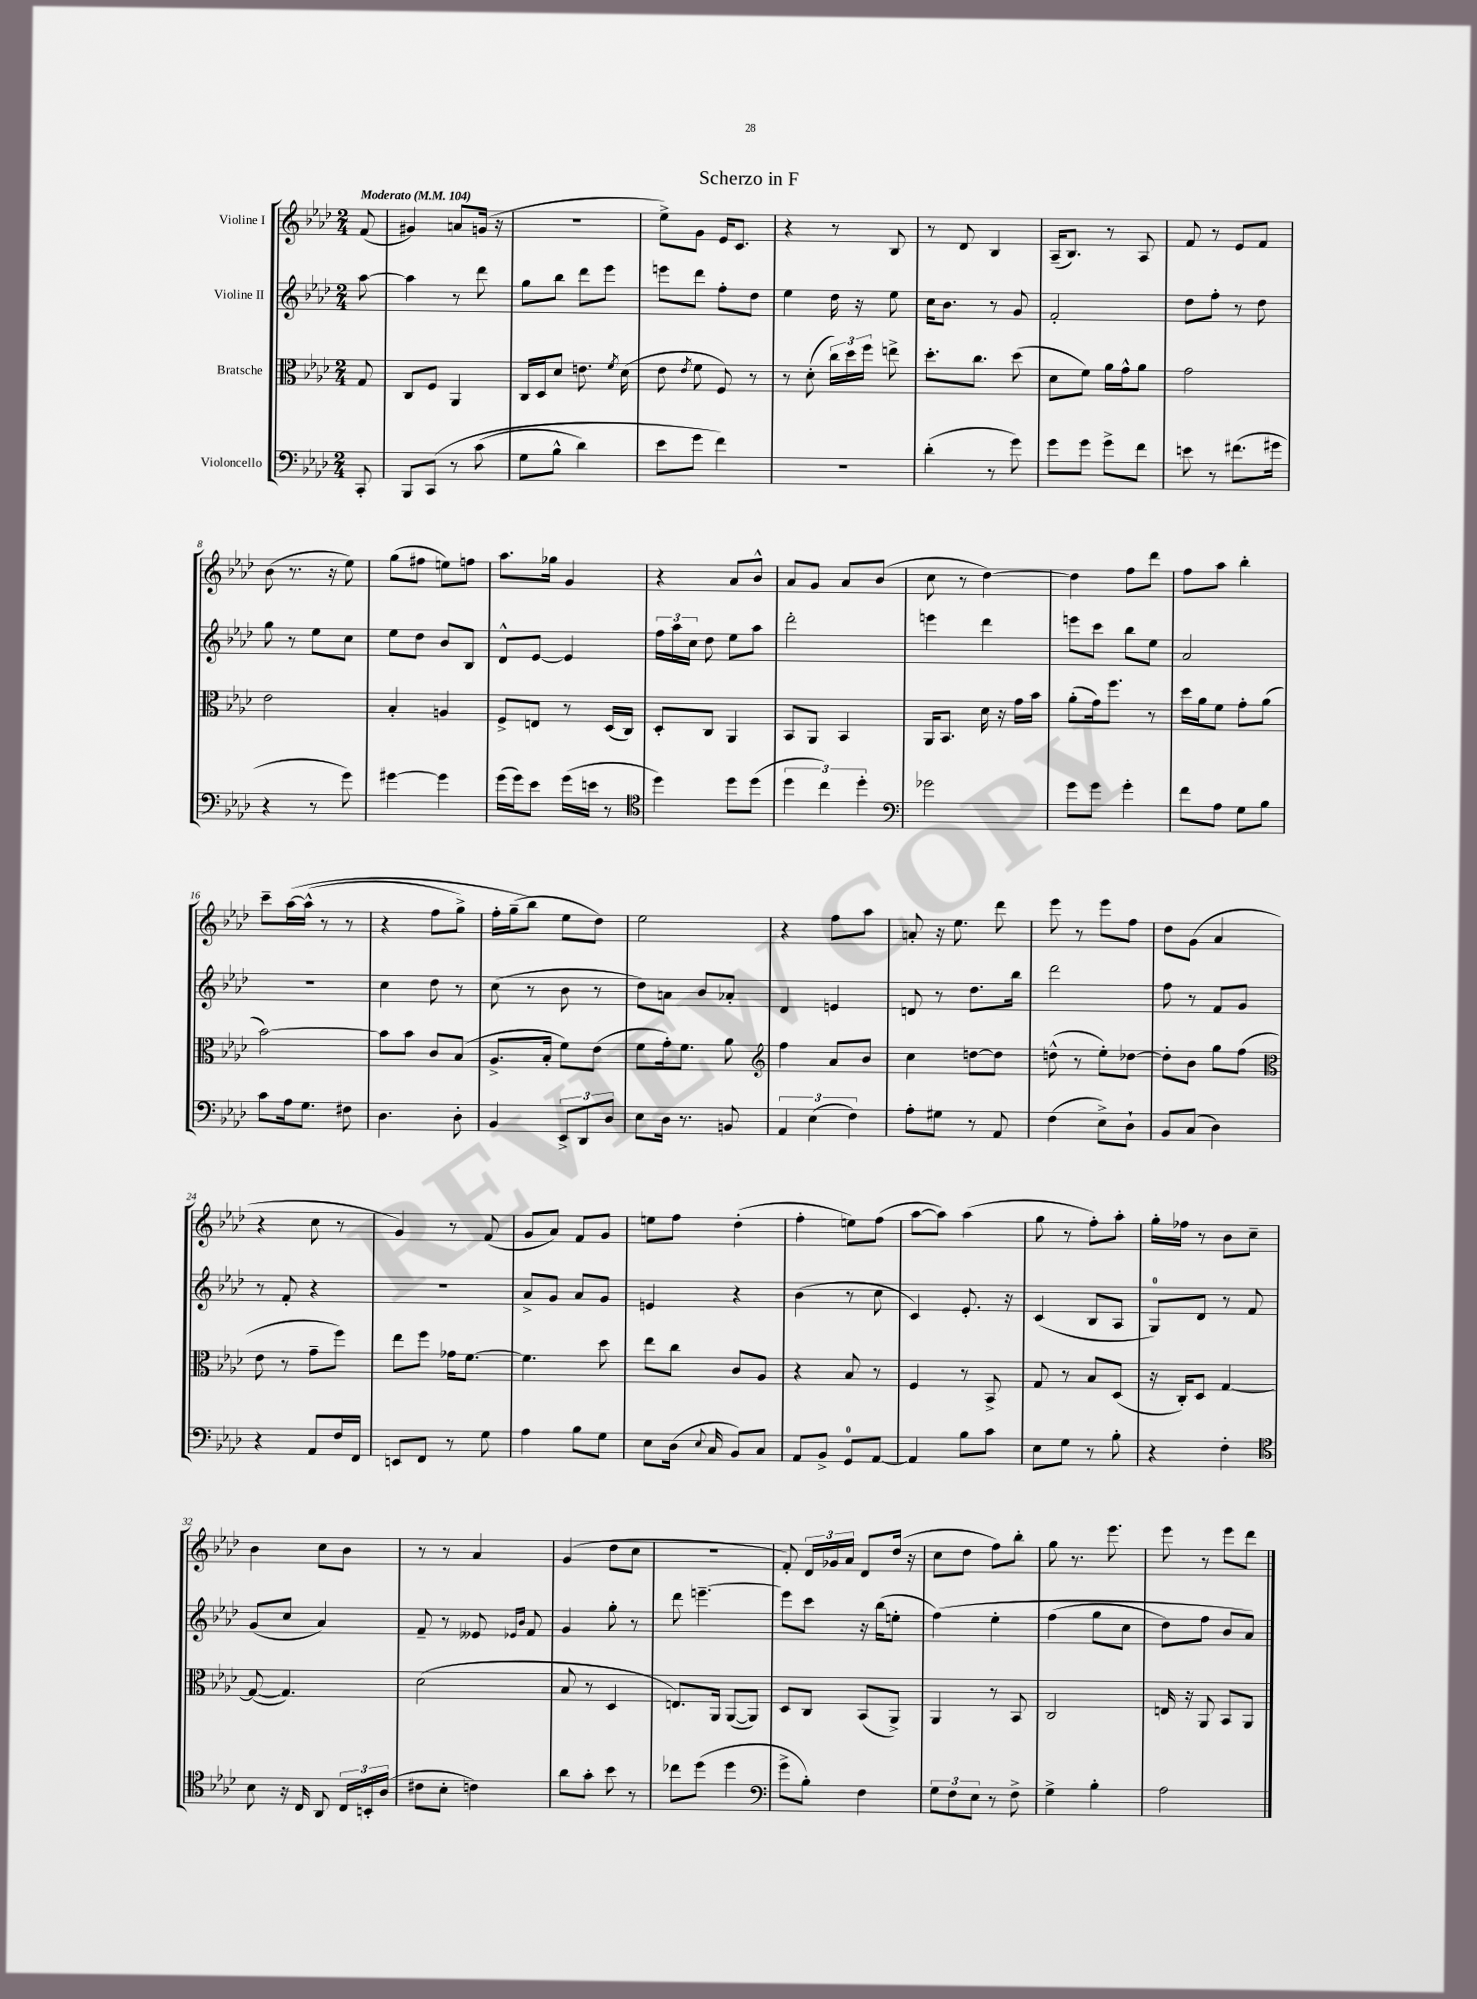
\header { title = "Scherzo in F" }
<<
\new StaffGroup <<
\new Staff = "s0" \with { instrumentName = "Violine I" } {
    \clef treble \key aes \major \numericTimeSignature \time 2/4 \partial 8 \tempo "Moderato" 4 = 104
    \autoBeamOff f'8( |
    gis'4) a'8[ g'16]( r16 |
    r2 |
    ees''8[->) g'8] ees'16[ c'8.] |
    r4 r8 bes8 |
    r8 des'8 bes4 |
    aes16[--( bes8.]) r8 aes8 |
    f'8 r8 ees'8[ f'8] |
    bes'8( r8. r16 ees''8) |
    g''8[( fis''8] e''8[) f''8] |
    aes''8.[ ges''16] g'4 |
    r4 aes'8[ bes'8]-^ |
    aes'8[ g'8] aes'8[ bes'8]( |
    c''8 r8 des''4~) |
    des''4 f''8[ des'''8] |
    f''8[ aes''8] bes''4-. |
    c'''8[-- aes''16~\( aes''16]-^( r8 r8 |
    r4 f''8[ g''8]->) |
    f''16[-. g''16--( bes''8]\) ees''8[ des''8]) |
    ees''2 |
    r4 f''8[ aes''8] |
    a'8-. r16 ees''8. des'''8 |
    ees'''8 r8 ees'''8[ f''8] |
    des''8[ g'8]( aes'4 |
    r4 c''8 r8 |
    g'4) r8 f'8( |
    g'8[ aes'8]) f'8[ g'8] |
    e''8[ f''8] des''4-.( |
    f''4-. e''8[) f''8]( |
    aes''8[~ aes''8]) aes''4( |
    g''8 r8 f''8[-.) aes''8]-. |
    g''16[-. fes''16] r8 bes'8[ c''8]-- |
    bes'4 c''8[ bes'8] |
    r8 r8 aes'4 |
    g'4( des''8[ c''8] |
    R2 |
    f'8-.) \tuplet 3/2 { des'16[ ges'16 aes'16] } des'8[ des''16]( r16 |
    c''8[ des''8] f''8[) bes''8]-. |
    g''8 r8. ees'''8. |
    ees'''8 r8 ees'''8[ des'''8] \bar "|." |
}
\new Staff = "s1" \with { instrumentName = "Violine II" } {
    \clef treble \key aes \major \numericTimeSignature \time 2/4 \partial 8
    \autoBeamOff aes''8~ |
    aes''4 r8 des'''8 |
    g''8[ bes''8] des'''8[ ees'''8] |
    e'''8[ des'''8] f''8[-. des''8] |
    ees''4 des''16 r16 ees''8 |
    c''16[ bes'8.] r8 g'8 |
    f'2-. |
    des''8[ f''8]-. r8 des''8 |
    g''8 r8 ees''8[ c''8] |
    ees''8[ des''8] bes'8[ bes8] |
    des'8[-^ ees'8]~ ees'4 |
    \tuplet 3/2 { f''16[ aes''16 c''16] } des''8 ees''8[ aes''8] |
    des'''2-. |
    e'''4 des'''4 |
    e'''8[ c'''8] bes''8[ ees''8] |
    aes'2 |
    R2 |
    c''4 des''8 r8 |
    c''8( r8 bes'8 r8 |
    des''8[) a'8] bes'8[ aes'8]-. |
    des'4 e'4 |
    d'8 r8 des''8.[ bes''16] |
    des'''2 |
    f''8 r8 f'8[ g'8] |
    r8 f'8-. r4 |
    r2 |
    aes'8[-> g'8] aes'8[ g'8] |
    e'4 r4 |
    bes'4( r8 c''8 |
    c'4) ees'8.-. r16 |
    c'4( bes8[ aes8] |
    g8[-0) des'8] r8 f'8 |
    g'8[( c''8] aes'4) |
    f'8-- r8 eeses'8 \grace { ees'16[ bes'16] } f'8 |
    g'4 g''8-. r8 |
    des'''8 e'''4.~-- |
    e'''8[ c'''8] r16 bes''16[( e''8]-. |
    f''4)\( ees''4-. |
    f''4( g''8[ c''8] |
    des''8[) f''8] bes'8[ aes'8]\) \bar "|." |
}
\new Staff = "s2" \with { instrumentName = "Bratsche" } {
    \clef alto \key aes \major \numericTimeSignature \time 2/4 \partial 8
    \autoBeamOff g8 |
    c8[ f8] aes,4 |
    c16[ des16 des'8] e'8. \acciaccatura { f'8 } des'16( |
    ees'8 \acciaccatura { ees'8 } f'8 f8) r8 |
    r8 des'8-.( \tuplet 3/2 { c''16[) des''16 f''16] } e''8-> |
    des''8.[-. c''8.] des''8( |
    des'8[ f'8]) aes'16[ g'16-^ aes'8] |
    g'2 |
    ees'2 |
    bes4-. a4 |
    f8[-> e8] r8 des16[( c16]) |
    des8[-. c8] aes,4 |
    bes,8[ aes,8] bes,4 |
    aes,16[ bes,8.] des'16 r16 g'16[ bes'16] |
    aes'8[-.( g'16) f''8.] r8 |
    des''16[ aes'16 f'8] g'8[-. aes'8]( |
    bes'2~) |
    bes'8[ bes'8] c'8[ bes8]( |
    aes8.[-> bes16]-. f'8[) ees'8]( |
    f'8[ g'16-.) f'8.] aes'8 |
    \clef treble f''4 aes'8[ bes'8] |
    c''4 d''8[~ d''8] |
    d''8-^( r8 ees''8[-.) des''8]~ |
    des''8[-. bes'8] g''8[ f''8]( |
    \clef alto ees'8 r8 g'8[-- f''8]) |
    ees''8[ f''8] ges'16[ f'8.]~ |
    f'4. des''8 |
    ees''8[ c''8] c'8[ aes8] |
    r4 bes8 r8 |
    f4 r8 bes,8-> |
    g8 r8 bes8[ des8]( |
    r16 c16[-.) des8] g4~ |
    g8~( g4.) |
    des'2( |
    bes8 r8 des4 |
    e8.[) aes,16] aes,8[~( aes,8]) |
    des8[ c8] bes,8[( aes,8]->) |
    aes,4 r8 bes,8 |
    c2 |
    e16 r16 aes,8 bes,8[ aes,8] \bar "|." |
}
\new Staff = "s3" \with { instrumentName = "Violoncello" } {
    \clef bass \key aes \major \numericTimeSignature \time 2/4 \partial 8
    \autoBeamOff c,8-. |
    bes,,8[ c,8]\( r8 c'8( |
    g8[ bes8]-^ des'4) |
    ees'8[ g'8] f'4\) |
    r2 |
    des'4-.( r8 g'8) |
    g'8[ g'8] g'8[-> f'8] |
    e'8 r8 fis'8.[( gis'16] |
    r4 r8 g'8) |
    gis'4~ gis'4 |
    g'16[( g'16) ees'8] g'16[( e'16] r8 |
    \clef tenor des''4) des''8[ des''8]( |
    \tuplet 3/2 { des''4 c''4) des''4-. } |
    \clef bass ges'2 |
    g'8[ g'8] g'4-. |
    f'8[ aes8] g8[ bes8] |
    c'8[ aes16 g8.] fis8 |
    des4. des8-. |
    bes,4 \tuplet 3/2 { ees,8[-> des,8 des8] } |
    ees8[ des16] r8. b,8 |
    \tuplet 3/2 { aes,4 ees4( f4) } |
    aes8[-. gis8] r8 aes,8 |
    f4( ees8[->) des8]-! |
    bes,8[ c8]( des4) |
    r4 aes,8[ f16 f,16] |
    e,8[ f,8] r8 g8 |
    aes4 bes8[ g8] |
    ees8[ des16]( \appoggiatura { ees8 } c16 bes,8[) c8] |
    aes,8[ bes,8]-> g,8[-0 aes,8]~ |
    aes,4 bes8[ c'8] |
    ees8[ g8] r8 bes8-. |
    r4 f4-. |
    \clef tenor bes8 r16 c16 aes,8 \tuplet 3/2 { c16[ b,16-. aes16]( } |
    cis'8[ bes8]-. c'4) |
    aes'8[ g'8]-. bes'8 r8 |
    ces''8[ des''8]( des''4 |
    \clef bass g'8[-> bes8]-.) f4 |
    \tuplet 3/2 { g8[ f8 ees8] } r8 f8-> |
    g4-> bes4-. |
    aes2 \bar "|." |
}
>>
>>
